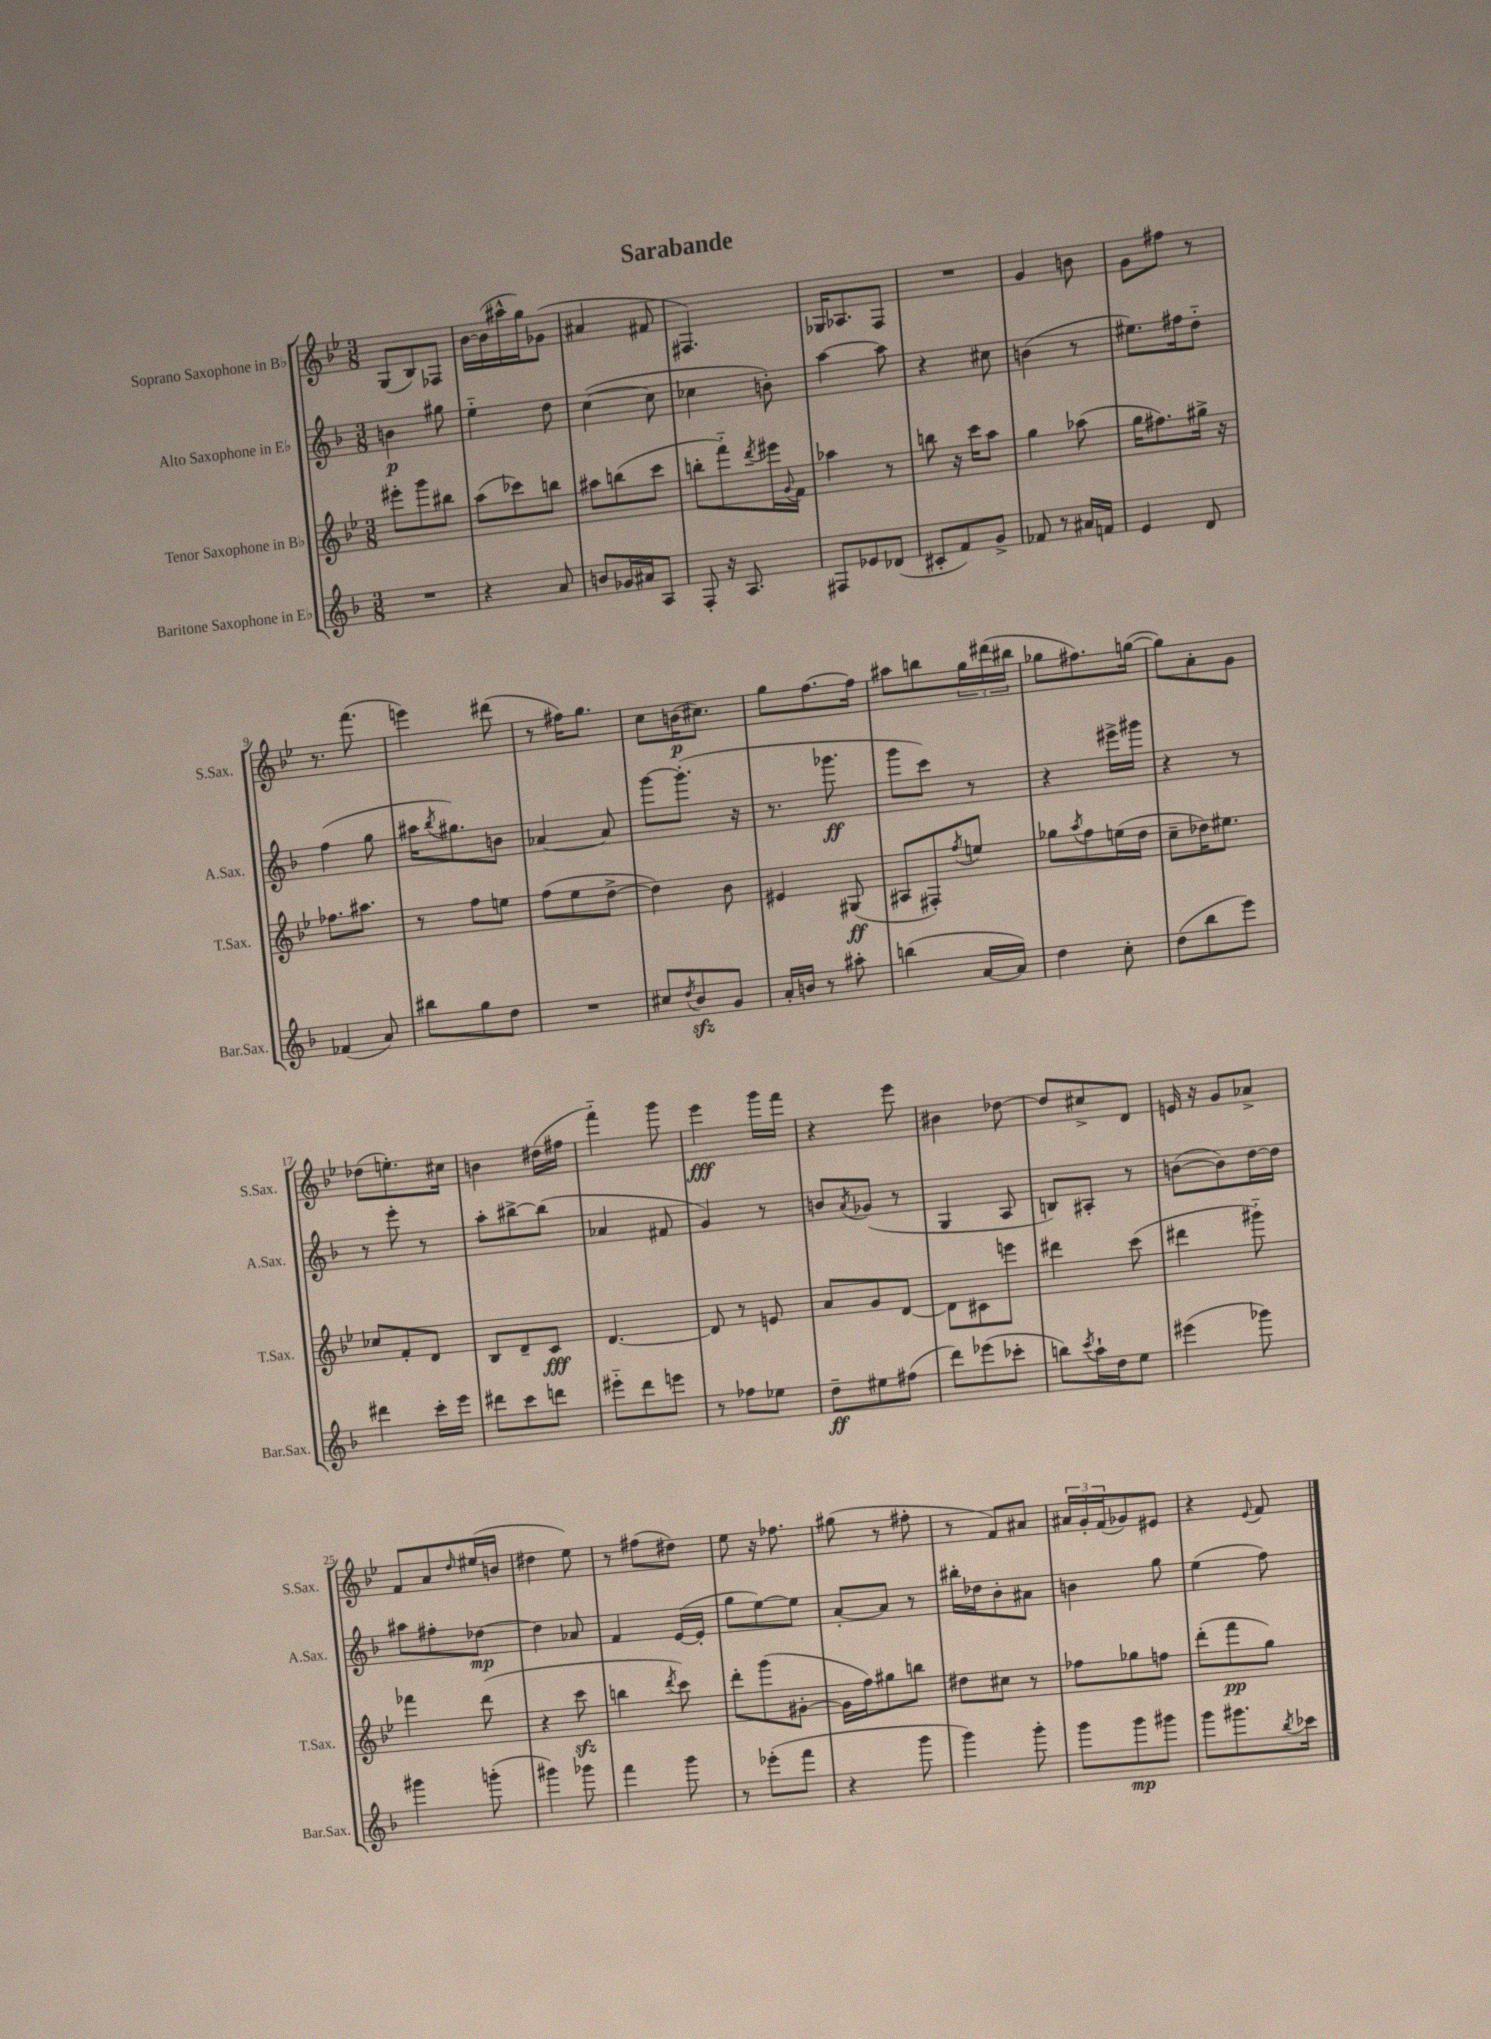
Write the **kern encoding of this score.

**kern	**kern	**kern	**kern
*staff4	*staff3	*staff2	*staff1
*clefG2	*clefG2	*clefG2	*clefG2
*k[b-]	*k[b-e-]	*k[b-]	*k[b-e-]
*M3/8	*M3/8	*M3/8	*M3/8
4.r	8eee#'	4b	(8G
.	8ggg	.	8B-)
.	8bb#	8gg#	8F-
=	=	=	=
4r	(8aa	4ee'~	[16b-
.	.	.	(16b-]
.	8ccc-)	.	16aa#^^
.	.	.	16gg)
8a	8bb	8dd	(8g-
=	=	=	=
8b	8aa#	([4cc	4a#
16g-	(8bb	.	.
16a#	.	.	.
8A	8ccc	8cc]	8f#
=	=	=	=
8F'	8bb'	4cc-	4.F#)
16r	8fff'~)	.	.
8.A	.	.	.
.	8qddd	.	.
.	16eee#	8b')	.
.	8qqg	.	.
.	16f	.	.
=	=	=	=
8F#	4aa-	[4aa	16G-
.	.	.	8.A-
8e-	.	.	.
(8d-	8r	8aa]	8F
=	=	=	=
8c#'	8bb	4r	4.r
8f)	16r	.	.
.	16ccc	.	.
8g^	8aa	8cc#	.
=	=	=	=
8f-	4gg	(4b	4g
8r	.	.	.
16a#	(8aa-	8r	8b
16f	.	.	.
=	=	=	=
4e	16gg	8.ee#)	8g
.	8.ff#)	.	.
.	.	.	8ff#
.	.	16ff#	.
8d	16gg#^	8dd'~	8r
.	16r	.	.
=	=	=	=
(4f-	8.ff-	(4ff	8.r
.	8.aa#	.	(8.fff
8a)	.	8gg	.
=	=	=	=
8bb#	8r	16aa#	4eee)
.	.	8qbb-	.
.	.	8.gg#)	.
8gg	8ff	.	.
8dd	8ee	8b	(8ddd#
=	=	=	=
4.r	(8ff	[4a-	8r
.	8ee-	.	16ff#)
.	.	.	8.gg
.	[8dd^	8a-]	.
=	=	=	=
8cc#	4dd])	[8ggg	8cc
8qdd	.	.	.
8b-	.	(8.ggg']	(16b
.	.	.	8.cc#)
8g	8b-	.	.
.	.	16r	.
=	=	=	=
16a'	4e#	8.r	8gg
16b	.	.	.
8r	.	.	[8.ff
.	.	8.ggg-	.
8aa#'	(8G#	.	.
.	.	.	16ff]
=	=	=	=
(4bb	8A#	8ggg	8aa#
.	8F#')	8ccc)	8bb
.	8qff	.	.
[16a	8ee	8r	24gg
.	.	.	(24ddd#
16a])	.	.	.
.	.	.	24bb#
=	=	=	=
4dd	8gg-	4r	8gg-
.	8qaa	.	.
.	8ff	.	8.ff#)
8cc'	(16ee	16eee#^	.
.	16dd	16ggg#	([16gg
=	=	=	=
(8dd	8cc~	4r	8gg])
8bb-	16dd-)	.	8a'
.	8.ee#	.	.
8eee)	.	8r	8g
=	=	=	=
4ddd#	8cc-	8r	(8dd-
.	8f'	8eee'	8.ee')
16ccc'	8d	8r	.
16eee	.	.	16cc#
=	=	=	=
8ddd#	8B-	8aa'	4b
8ccc	8d~	[8bb#^	.
8ddd	8c	(8bb#]	(16dd#
.	.	.	16ff#
=	=	=	=
8eee#'~	[4.d	4a-	4fff'~)
8ddd	.	.	.
8eee	.	8f#	8ggg
=	=	=	=
8r	8d]	4g)	4eee-
8ff-	8r	.	.
8ee-	8e	8r	16ggg
.	.	.	16fff
=	=	=	=
8dd~	8a	8b	4r
.	.	8qa	.
8ee#	8g	(8g-	.
(8ff#	[8d	8r	8eee-
=	=	=	=
8ddd)	8d]	4G	4b#
(8eee-	8c#	.	.
8ccc-'	8eee	8A	[8dd-
=	=	=	=
8bb)	4ddd#	8B)	8dd-]
8qccc	.	.	.
16aa`	.	8A#'	8cc#^
16dd	.	.	.
8ee	(8ccc	8r	8d
=	=	=	=
(4eee#	4ddd#	([8b	16e
.	.	.	16r
.	.	8b])	8g
8ggg-)	8ggg#'~)	[16dd	8a-^
.	.	16dd]	.
=	=	=	=
4ggg#	4fff-	8aa#	8f
.	.	8ff#'	8a
.	.	.	16qqdd
(8ggg'	(8ddd	[8dd-	(16ee#
.	.	.	16b
=	=	=	=
4ggg#)	4r	4dd-]	4dd#
8ggg-	8ccc	8a-	8ee-)
=	=	=	=
4fff	4bb	4f	8r
.	.	.	(8ff#
.	8qddd	.	.
8ggg	8ccc)	([16e	8dd#)
.	.	16e']	.
=	=	=	=
8r	8ddd'	8gg	8ee-
(8eee-'	(8ggg	[8ee)	16r
.	.	.	8.ff-
8fff	[8g#'	8ee]	.
=	=	=	=
4r	16g#]	[8a'	(8gg#
.	16ff)	.	.
.	8gg#	8a]	8r
8ggg	8bb	8r	8ff#'
=	=	=	=
4ggg)	8dd#	16bb#'	8r
.	.	16dd-	.
.	8cc#	8b-'	8f)
8ggg'	8r	8a#	8a#
=	=	=	=
8ggg	8ff-	4b	24a#
.	.	.	24g'
.	.	.	(24f
8ggg	8gg-	.	8g-)
8ggg#	8ff	8gg	8e#
=	=	=	=
8ggg	(8ddd'	(4ee	4r
8.ggg#	8fff	.	.
.	.	.	8qqe-
.	8gg)	8ff)	8f
8qbb-	.	.	.
16ccc-	.	.	.
==	==	==	==
*-	*-	*-	*-
